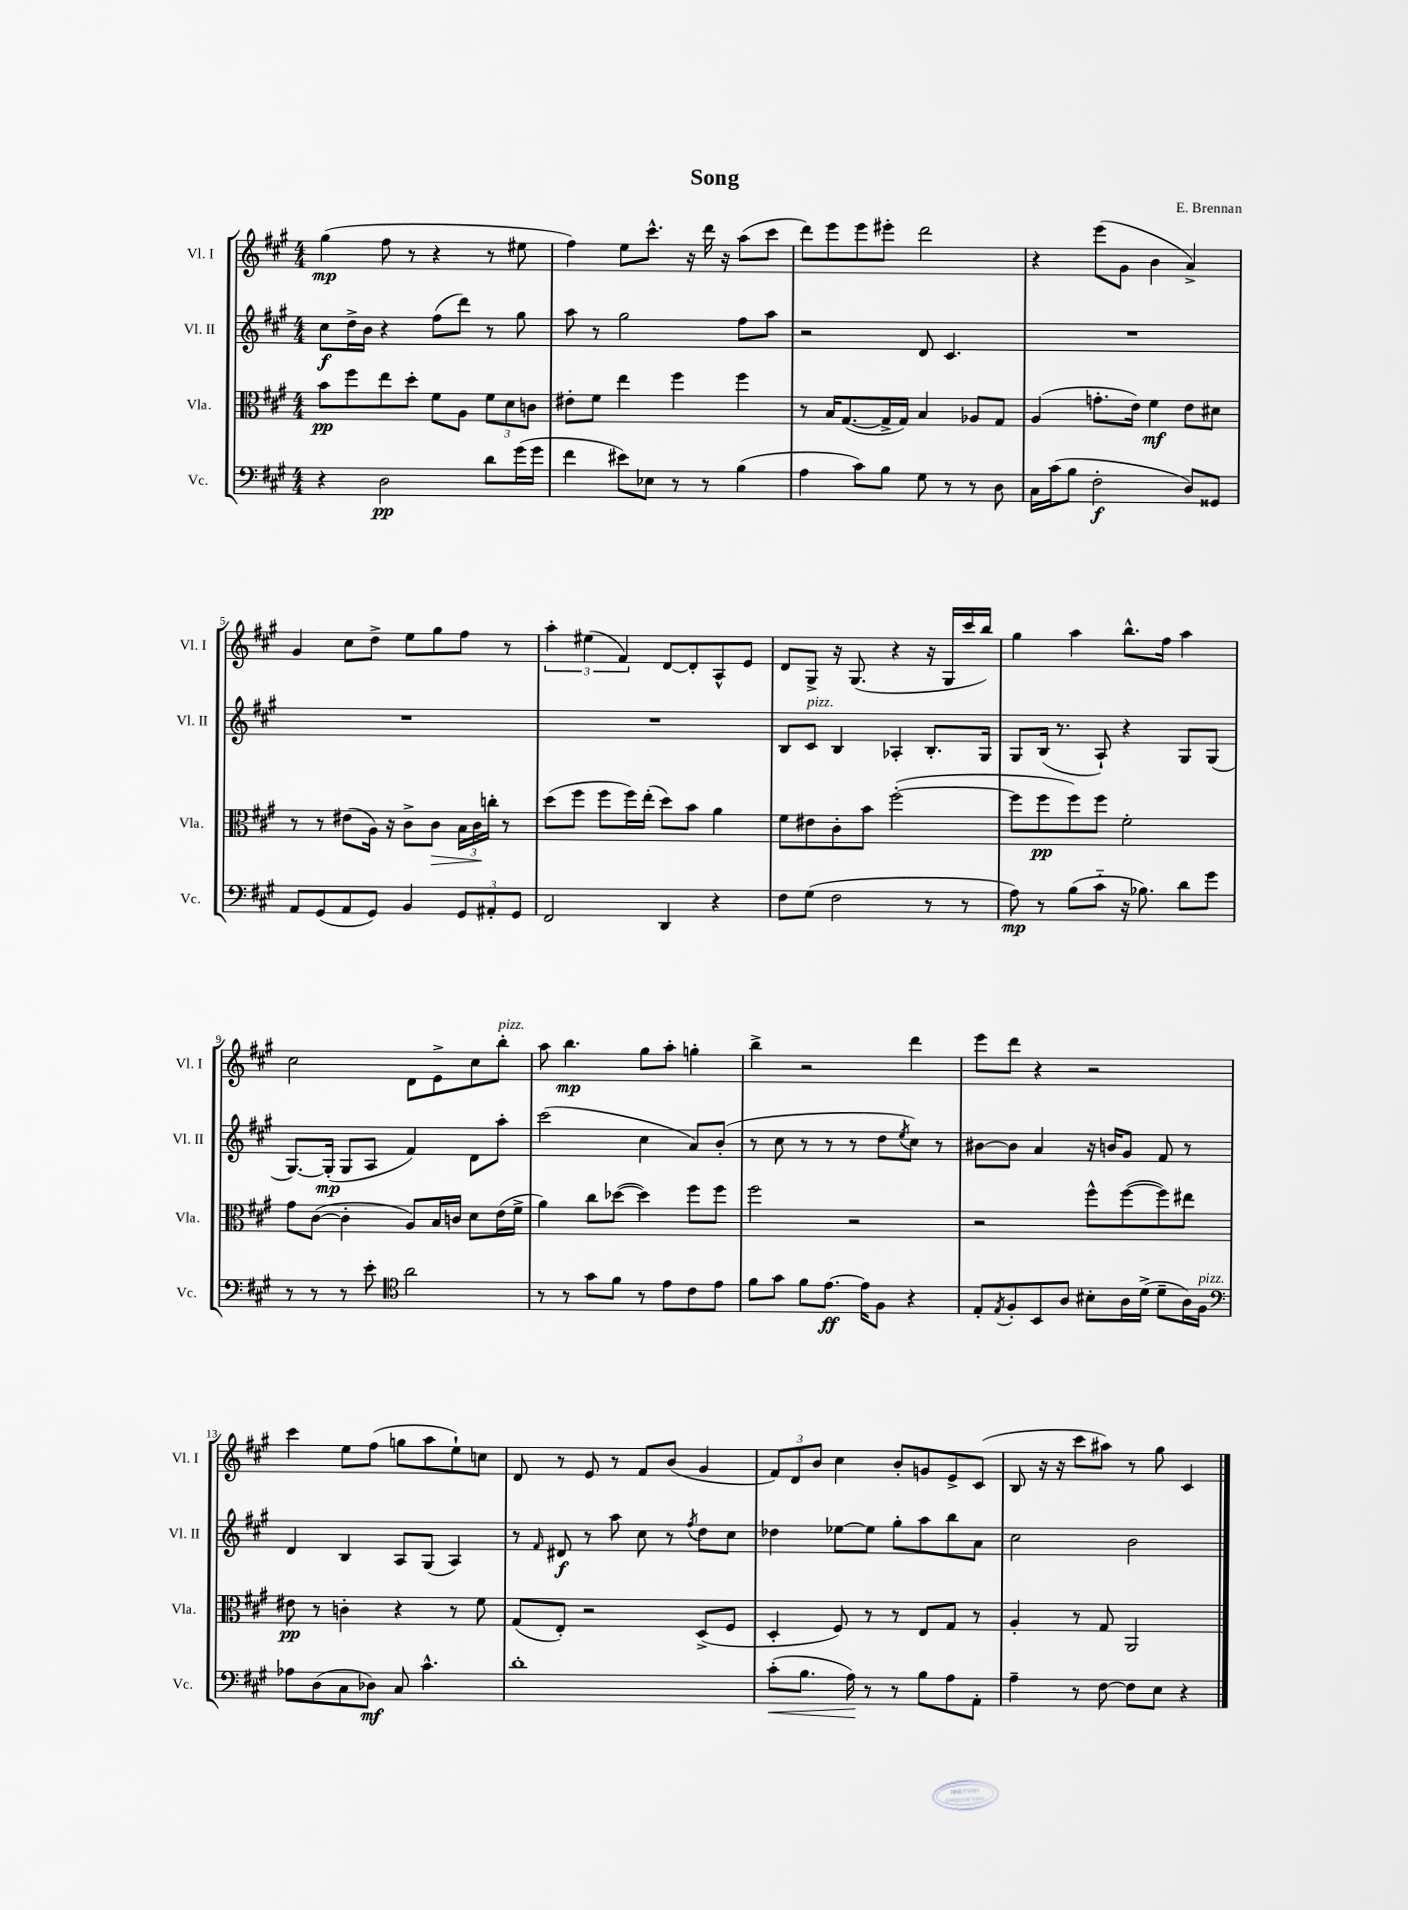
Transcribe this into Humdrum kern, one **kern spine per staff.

**kern	**kern	**kern	**kern
*staff4	*staff3	*staff2	*staff1
*clefF4	*clefC3	*clefG2	*clefG2
*k[f#c#g#]	*k[f#c#g#]	*k[f#c#g#]	*k[f#c#g#]
*M4/4	*M4/4	*M4/4	*M4/4
4r	8b	8cc#	(4gg#
.	8ff#	16dd^	.
.	.	16b	.
2D	8ee	4r	8ff#
.	8dd'	.	8r
.	8f#	(8ff#	4r
.	8A	8ddd)	.
8d	12f#	8r	8r
.	12d	.	.
(16g#	.	8gg#	8ee#
.	12c	.	.
16g#	.	.	.
=	=	=	=
4f#	8e#'	8aa	4ff#)
.	8f#	8r	.
8e#)	4ee	2gg#	8ee
8E-	.	.	8.ccc#^^
8r	4ff#	.	.
.	.	.	16r
8r	.	.	16ddd
.	.	.	16r
(4B	4ff#	8ff#	(8aa
.	.	8aa	8ccc#
=	=	=	=
4A	8r	2r	8ddd)
.	16B	.	8eee
.	([8.G#	.	.
8c#)	.	.	8eee
8B	16G#^]	.	8eee#'
.	16G#)	.	.
8G#	4B	8d	2ddd
8r	.	4.c#	.
8r	8A-	.	.
8D	8G#	.	.
=	=	=	=
16C#	(4A	1r	4r
(16c#	.	.	.
8B	.	.	.
2F#'	8.g'	.	(8eee
.	.	.	8g#
.	16e)	.	.
.	4f#	.	4b
8D)	8e	.	4a^)
8GG##	8d#	.	.
=	=	=	=
8AA	8r	1r	4g#
(8GG#	8r	.	.
8AA	(8e#	.	8cc#
8GG#)	16A)	.	8dd^
.	16r	.	.
4BB	8c#^	.	8ee
.	8c#	.	8gg#
12GG#	24B	.	8ff#
.	24c#	.	.
12AA#'	24cc'	.	.
.	8r	.	8r
12GG#	.	.	.
=	=	=	=
2FF#	(8dd	1r	6aa'
.	8ff#	.	.
.	.	.	(6ee#
.	8ff#	.	.
.	.	.	6f#)
.	16ff#)	.	.
.	(16ee'	.	.
4DD	8dd)	.	[8d
.	8b	.	8d']
4r	4a	.	8A^^
.	.	.	8e
=	=	=	=
8F#	8f#	8B	8d
(8G#	8e#	8c#	8G#^
2F#	8c#'	4B	16r
.	.	.	(8.G#
.	8b	.	.
.	([2ff#'	4A-'	4r
8r	.	8.B'	16r
.	.	.	16G#
8r	.	.	16ccc#
.	.	16G#	16bb)
=	=	=	=
8A)	8ff#]	8G#	4gg#
8r	8ff#	(16B	.
.	.	8.r	.
(8B	8ff#)	.	4aa
8c#'~	8ff#	8A`)	.
16r	2f#'	4r	8.bb^^
8.B-)	.	.	.
.	.	.	16ff#
8d	.	8G#	4aa
8g#	.	(8G#	.
=	=	=	=
8r	8g#	[8.G#)	2cc#
8r	([8c#	.	.
.	.	(16G#']	.
8r	4c#']	8G#	.
8e'	.	8A	.
*clefC4	*	*	*
2a	8A)	4f#)	8d
.	16B	.	8e^
.	16c	.	.
.	8d	8d	8cc#
.	(16e	8aa'	8bb'
.	16f#^	.	.
=	=	=	=
8r	4a)	(2ccc#	8aa
8r	.	.	4.bb
8g#	8cc#	.	.
8f#	([8dd-	.	.
8r	4dd-])	4cc#	8gg#
8e	.	.	8aa'
8c#	8ff#	8a)	4gg'
8e	8ff#	(8b'	.
=	=	=	=
8f#	2ff#	8r	4bb^
8g#	.	8cc#	.
8f#	.	8r	2r
[8.e	.	8r	.
.	2r	8r	.
16e]	.	.	.
8F#	.	8dd	.
.	.	8qee	.
4r	.	8cc#)	4ddd
.	.	8r	.
=	=	=	=
8E'	2r	[8b#	8eee
8qE	.	.	.
8F#'	.	8b#]	8ddd
8BB	.	4a	4r
8A	.	.	.
8B#'	8ff#^^	16r	2r
.	.	16b	.
16A	([8ff#	8g#	.
(16d^	.	.	.
8d~	8ff#])	8f#	.
16A)	8ee#	8r	.
16F#	.	.	.
=	=	=	=
*clefF4	*	*	*
8A-	8e#	4d	4ccc#
(8D	8r	.	.
8C#	4c'	4B	8ee
8D-)	.	.	(8ff#
8C#	4r	8A	8gg
4.c#^^	.	(8G#	8aa
.	8r	4A)	8ee`)
.	8f#	.	8cc
=	=	=	=
1d'	(8G#	8r	8d
.	.	16qqf#	.
.	8E')	8d#	8r
.	2r	8r	8e
.	.	8aa	8r
.	.	8cc#	8f#
.	.	8r	(8b
.	.	8qff#	.
.	(8D^	8dd	4g#
.	8F#	8cc#	.
=	=	=	=
(8c#'	4D'	4dd-	12f#)
.	.	.	12d
8.B	.	.	.
.	.	.	12b
.	8F#)	[8ee-	4cc#
16A)	.	.	.
8r	8r	8ee-]	.
8r	8r	8gg#'	8b'
8B	8E	8aa	8g
8A	8G#	8bb	8e^
8AA'	8r	8a	(8c#
=	=	=	=
4A~	4A'	2cc#	8B
.	.	.	16r
.	.	.	16r
8r	8r	.	8ccc#
[8F#	8G#	.	8aa#)
8F#]	2AA	2b	8r
8E	.	.	8gg#
4r	.	.	4c#
==	==	==	==
*-	*-	*-	*-
